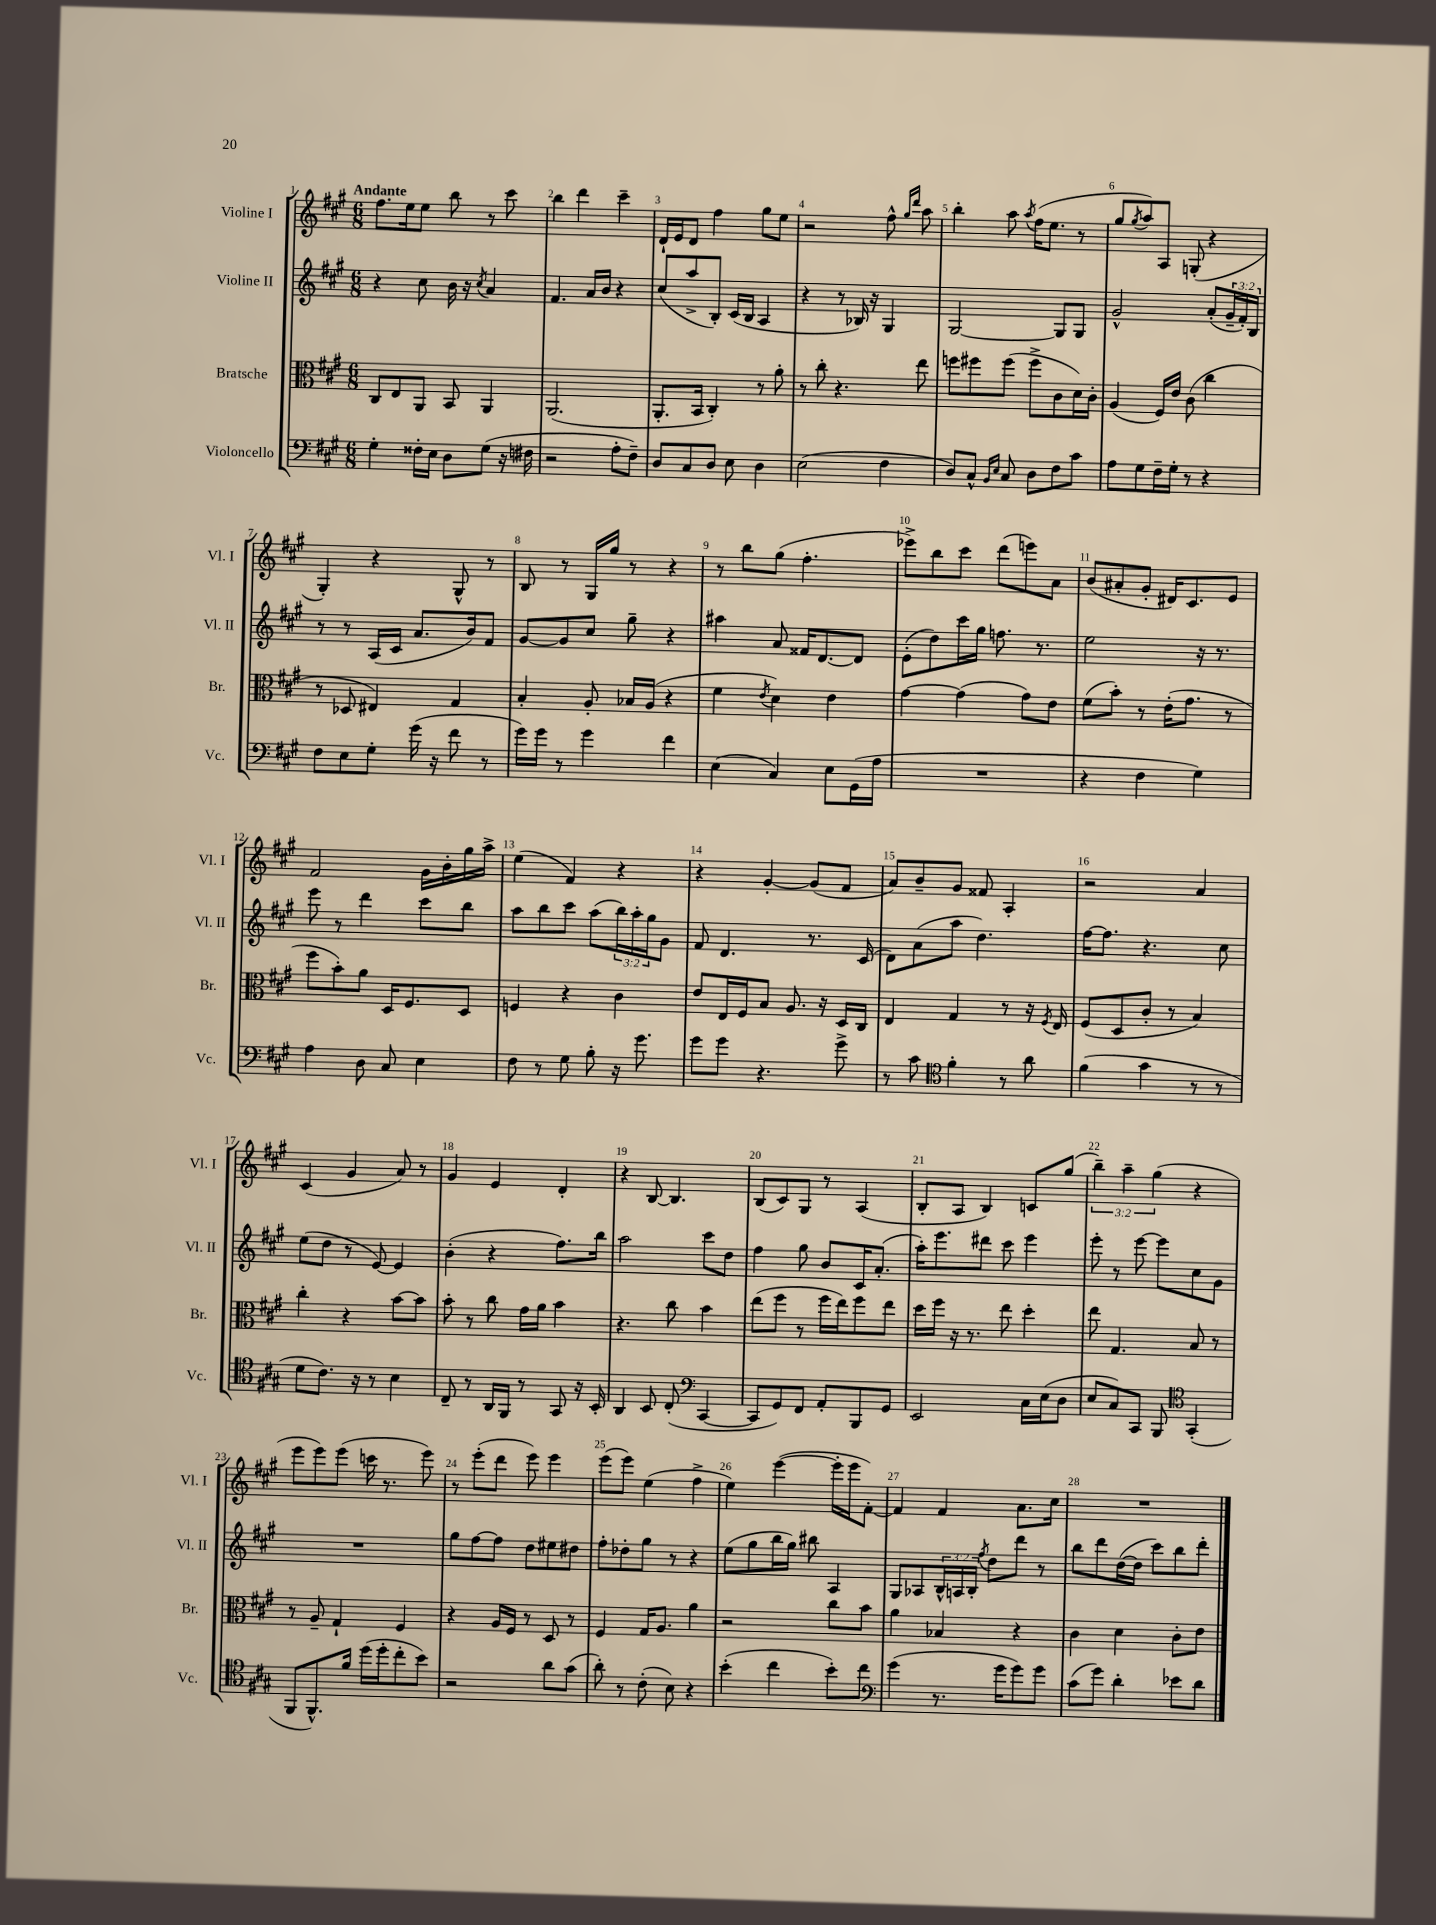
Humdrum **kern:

**kern	**kern	**kern	**kern
*part4	*part3	*part2	*part1
*staff4	*staff3	*staff2	*staff1
*I"Violoncello	*I"Bratsche	*I"Violine II	*I"Violine I
*I'Vc.	*I'Br.	*I'Vl. II	*I'Vl. I
*clefF4	*clefC3	*clefG2	*clefG2
*k[f#c#g#]	*k[f#c#g#]	*k[f#c#g#]	*k[f#c#g#]
*M6/8	*M6/8	*M6/8	*M6/8
=1	=1	=1	=1
!	!	!	!LO:TX:a:B:t=Andante
4G#'\	8C#/L	4r	8.ff#\L
.	8E/	.	.
.	.	.	16ee\k
16F##X'\LL	8AA/J	8cc#\	8ee\J
16E\JJ	.	.	.
8D\L	8BB/	16b\	8bb\
.	.	16r	.
.	.	8qcc#/	.
(8G#\J	4AA/	4a/	8r
16r	.	.	8ccc#\
16F#X\	.	.	.
=2	=2	=2	=2
2r	(2.AA/	4.f#/	4bb\
.	.	.	4ddd\
.	.	16a/LL	.
.	.	16b/JJ	.
8A'\L	.	4r	4ccc#~\
8F#~\J)	.	.	.
=3	=3	=3	=3
8D/L	8.AA'/L	(8cc#/L	16d`/LL
.	.	.	16e/J
8C#/	.	8aa^/	8d/J
.	16BB/Jk	.	.
8D/J	4C#'/)	8B'/J)	4ff#\
8E\	.	(16c#/LL	.
.	.	16B/JJ	.
4D\	8r	4A/	8gg#\L
.	8a'\	.	8ee\J
=4	=4	=4	=4
(2E\	8r	4r	2r
.	8cc#'\	.	.
.	4.r	8r	.
.	.	16B-X/)	.
.	.	16r	.
4F#\	.	4G#/	8ff#^^\
.	.	.	16qqgg#/LL
.	.	.	16qqddd/JJ
.	8ee\	.	8aa\
=5	=5	=5	=5
8D/L)	8ffn\L	[2G#/	4bb'\
8C#^^/J	8ff#X\	.	.
16qqBB/LL	.	.	.
16qqE/JJ	.	.	.
8C#/	(8ff#\J	.	8aa\
.	.	.	8qaa/
8D\L	8ff#^\L	.	(16ff#\KL
.	.	.	8.ee\J
8F#\	8c#\	8G#/L]	.
8c#\J	16d\L)	8G#/J	8r
.	16c#'\JJ	.	.
=6	=6	=6	=6
8A\L	(4A/	2g#^^/	8gg#/L
.	.	.	8qgg#/
8G#\	.	.	8aa/)
16F#~\L	16F#/LL)	.	8A/J
16G#'\JJ	16e/JJ	.	.
8r	(8c#\	.	(8Gn'/
4r	4cc#\	(8a'/L	4r
.	.	24g#~/L	.
.	.	24f#'/)	.
.	.	24B/JJ	.
!!LO:LB:g=z
=7	=7	=7	=7
8F#\L	8r	8r	4G#'/)
8E\	8D-X/	8r	.
8G#'\J	4E#X/)	(16A/LL	4r
.	.	16c#/JJ	.
(16g#\	.	8.a/L	.
16r	.	.	.
8f#\	4G#/	.	8G#^^/
.	.	16b/k)	.
8r	.	8f#/J	8r
=8	=8	=8	=8
16g#\LL)	4B'/	[8g#/L	8B/
16g#\JJ	.	.	.
8r	.	8g#/]	8r
4g#\	8A'/	8cc#/J	16G#/LL
.	.	.	16gg#/JJ
.	16B-X/LL	8gg#~\	8r
.	(16A/JJ	.	.
4f#\	4r	4r	4r
=9	=9	=9	=9
(4E\	4f#\	4aa#X\	8r
.	.	.	8bb\L
.	8qe/	.	.
4C#/)	4d\)	8a/	(8gg#\J
.	.	16f##X/KL	4.ff#'\
.	.	[8.d/	.
8E\L	4e\	.	.
(16GG#\L	.	8d/J]	.
16A\JJ	.	.	.
=10	=10	=10	=10
2.r	[4g#\	(8e'\L	8eee-X^\L)
.	.	8dd\)	8bb\
.	(4g#\]	16ccc#\L	8ccc#\J
.	.	16gg#\JJ	.
.	.	8.ffn\	(8ddd\L
.	8g#\L)	.	8eeen\)
.	.	8.r	.
.	8e\J	.	8a\J
=11	=11	=11	=11
4r	(8f#\L	2ee\	(8b/L
.	8b'\J)	.	8a#X'/
4F#\	8r	.	8g#'/J
.	(16e'\KL	.	16d#X/KL)
.	8.g#\J	.	8.c#/
4G#\)	.	16r	.
.	.	8.r	.
.	8r	.	8e/J
!!LO:LB:g=z
=12	=12	=12	=12
4A\	8ff#\L	8eee\	2f#/
.	8b'\)	8r	.
8D\	8a\J	4ddd\	.
8C#/	16D/KL	.	.
.	8.F#/	.	.
4E\	.	8ccc#\L	16g#\LL
.	.	.	16b'\
.	8D/J	8bb\J	16gg#\
.	.	.	16aa^\JJ
=13	=13	=13	=13
8F#\	4Fn/	8aa\L	(4ee\
8r	.	8bb\	.
8G#\	4r	8ccc#\J	4f#/)
8B'\	.	(8aa\L	.
16r	4c#\	24bb\L)	4r
.	.	24aa'\	.
8.g#\	.	.	.
.	.	24gg#\J	.
.	.	8g#\J	.
=14	=14	=14	=14
8g#\L	8e/L	8f#/	4r
8g#\J	16E/L	4.d/	.
.	16F#/J	.	.
4.r	8B/J	.	[4g#'/
.	8.A/	.	.
.	.	8.r	(8g#/L]
.	16r	.	.
8g#^\	16D/LL	.	8f#/J
.	16C#/JJ	(16c#/	.
=15	=15	=15	=15
8r	4E/	8d\L)	8a/L)
8c#\	.	(8a\	8b~/
*clefC4	*	*	*
4f#'\	4G#/	8aa\J	8g#/J
.	.	4.dd\)	8f##X/
8r	8r	.	4A'/
8a\	16r	.	.
.	8qF#/	.	.
.	16E/	.	.
=16	=16	=16	=16
(4f#\	(8F#/L	[16ff#\KL	2r
.	.	8.ff#\J]	.
.	8D/	.	.
4g#\	8c#'/J	4.r	.
.	8r	.	.
8r	4B/)	.	4a/
8r	.	8cc#\	.
!!LO:LB:g=z
=17	=17	=17	=17
8d\L	4cc#'\	(8ee\L	(4c#/
8.c#\J)	.	8dd\J	.
.	4r	8r	4g#/
16r	.	.	.
8r	.	[8e/)	.
4B\	[8b\L	4e/]	8a/)
.	8b\J]	.	8r
=18	=18	=18	=18
8C#~/	8b'\	(4b'\	4g#/
8r	8r	.	.
16AA/LL	8cc#\	4r	4e/
16FF#/JJ	.	.	.
8r	16g#\LL	.	.
.	16a\JJ	.	.
8GG#/	4b\	8.ff#\L)	4d'/
16r	.	.	.
16BB'/	.	16bb\Jk	.
=19	=19	=19	=19
4AA/	4.r	2aa\	4r
8BB/	.	.	[8B/
(8C#'/	8cc#\	.	4.B/]
*clefF4	*	*	*
[4CC#/	4b\	8ccc#\L	.
.	.	8dd\J	.
=20	=20	=20	=20
8CC#/L]	(8ee\L	4ff#\	(8B/L
8GG#/)	8ff#\J	.	8c#/)
8FF#/J	8r	8gg#\	8G#/J
8AA'/L	16ff#\LL	8b/L	8r
.	16ee\J)	.	.
8BBB/	8ff#\	16c#/K	(4A/
.	.	(8.a'/J	.
8GG#/J	8ee\J	.	.
=21	=21	=21	=21
2EE/	16dd\LL	16aa'\KL)	8B'/L
.	16ff#\JJ	8.eee\	.
.	16r	.	8A/J
.	8.r	.	.
.	.	8ddd#X\J	4B/)
.	8ee\	8ccc#\	.
16C#\LL	4dd'\	4eee\	8cn/L
(16E\J	.	.	.
8D\J	.	.	(8gg#/J
=22	=22	=22	=22
8E/L	8ee\	8eee'\	6bb~\)
8C#/)	4.G#/	8r	.
.	.	.	6aa~\
8CC#/J	.	[8eee\	.
.	.	.	(6gg#\
8BBB/	.	8eee\L]	.
*clefC4	*	*	*
(4GG#'/	8B/	8cc#\	4r
.	8r	8g#\J	.
!!LO:LB:g=z
=23	=23	=23	=23
8FF#/L	8r	2.r	8eee\L
8.FF#^^/)	8A~/	.	8eee\)
.	4G#`/	.	(8eee\J
16f#/Jk	.	.	.
(16dd\LL	.	.	16cccn\
16dd'\J	.	.	8.r
8cc#'\	4F#/	.	.
8b\J)	.	.	8eee\)
=24	=24	=24	=24
2r	4r	8gg#\L	8r
.	.	[8ff#\	(8eee'\L
.	16A/LL	8ff#\J]	8ddd\J
.	16F#/JJ	.	.
.	8r	8dd\L	8eee\)
8a\L	8D/	8ee#X\	4eee\
(8g#\J	8r	8dd#X\J	.
=25	=25	=25	=25
8a'\)	4F#/	8ff#'\L	(8eee\L
8r	.	8dd-X'\	8eee\J)
(8c#'\	16G#/KL	8gg#\J	(4ee\
.	8.A/J	.	.
8B\)	.	8r	.
4r	4a\	4r	4ff#^\
=26	=26	=26	=26
(4b'\	2r	(8ee\L	4ee\)
.	.	8gg#\	.
4cc#\	.	16bb\L	([4eee\
.	.	16gg#\JJ)	.
.	.	8bb#X\	.
8b'\L)	8cc#\L	4A/	16eee'\LL]
.	.	.	16eee\J
8cc#\J	8b\J	.	[8f#'\J)
=27	=27	=27	=27
*clefF4	*	*	*
(4g#\	4a\	8G#/L	4f#/]
.	.	8A-X/	.
8.r	4B-X/	24B^^/L	4f#/
.	.	24An/	.
.	.	24B'/JJ	.
.	.	8qff#/	.
.	.	8dd\L	.
16g#\KL	.	.	.
8g#\)	4r	8ddd\J	8.a\L
8g#\J	.	8r	.
.	.	.	16cc#\Jk
=28	=28	=28	=28
(8c#\L	4c#\	8bb\L	2.r
8g#\J)	.	8ddd\	.
4d'\	4d\	([16dd\L	.
.	.	16dd\JJ]	.
.	.	8ccc#\L)	.
8e-X\L	8c#'\L	8bb\	.
8d\J	8e\J	8ddd'\J	.
==	==	==	==
*-	*-	*-	*-
